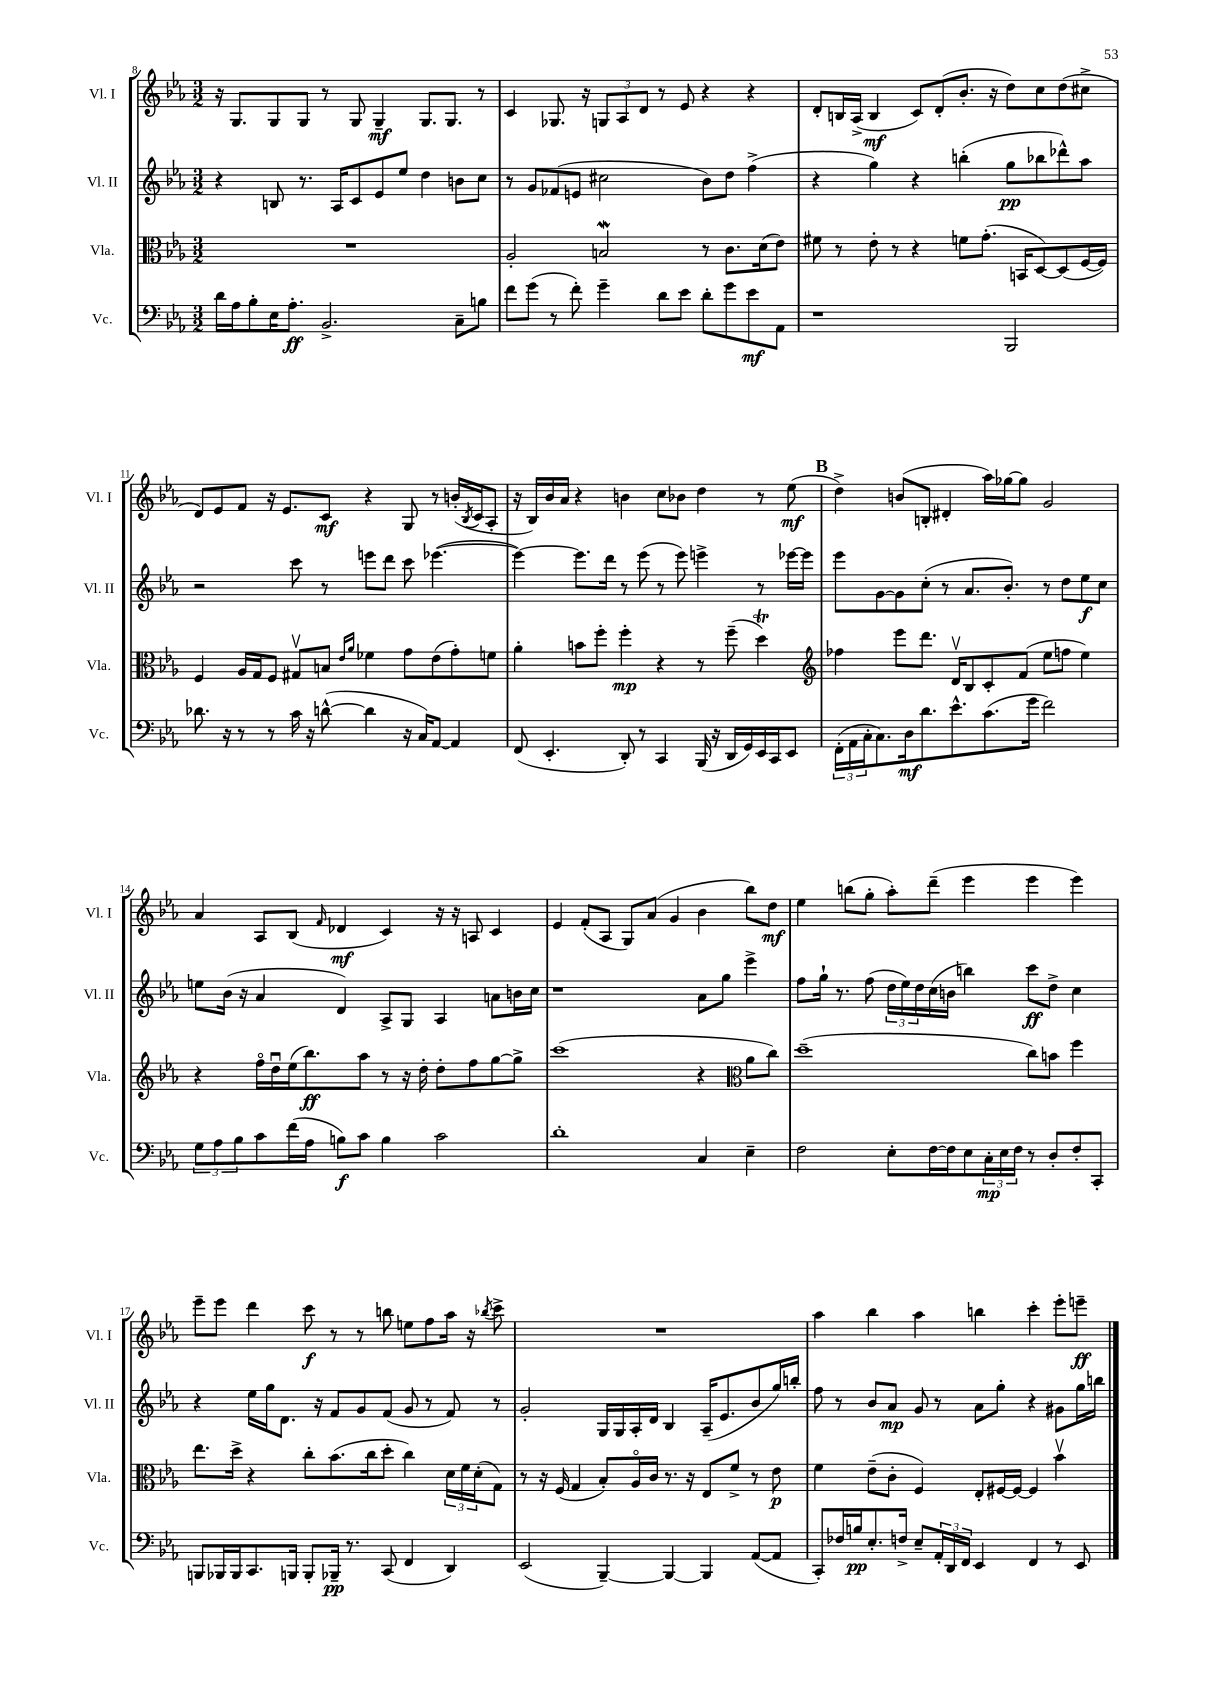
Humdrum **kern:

**kern	**dynam	**kern	**dynam	**kern	**dynam	**kern	**dynam
*part4	*part4	*part3	*part3	*part2	*part2	*part1	*part1
*staff4	*staff4	*staff3	*staff3	*staff2	*staff2	*staff1	*staff1
*I"Vc.	*	*I"Vla.	*	*I"Vl. II	*	*I"Vl. I	*
*I'Vc.	*	*I'Vla.	*	*I'Vl. II	*	*I'Vl. I	*
*clefF4	*	*clefC3	*	*clefG2	*	*clefG2	*
*k[b-e-a-]	*	*k[b-e-a-]	*	*k[b-e-a-]	*	*k[b-e-a-]	*
*M3/2	*	*M3/2	*	*M3/2	*	*M3/2	*
=8	=8	=8	=8	=8	=8	=8	=8
16d\LL	.	1.r	.	4r	.	16r	.
16A-\J	.	.	.	.	.	8.G/L	.
8B-'\	.	.	.	.	.	.	.
16E-\K	.	.	.	8Bn/	.	8G/	.
8.A-'\J	ff	.	.	.	.	.	.
.	.	.	.	8.r	.	8G/J	.
2.BB-^/	.	.	.	.	.	8r	.
.	.	.	.	16A-/KL	.	.	.
.	.	.	.	8c/	.	8G/	.
.	.	.	.	8e-/	.	4G~/	mf
.	.	.	.	8ee-/J	.	.	.
.	.	.	.	4dd\	.	8.G/L	.
.	.	.	.	.	.	8.G/J	.
8C~\L	.	.	.	8bn\L	.	.	.
8Bn\J	.	.	.	8cc\J	.	8r	.
=9	=9	=9	=9	=9	=9	=9	=9
8f\L	.	2A-'/	.	8r	.	4c/	.
(8g\J	.	.	.	8g/L	.	.	.
8r	.	.	.	(8f-X/	.	8.G-X/	.
8f'\)	.	.	.	8en/J	.	.	.
.	.	.	.	.	.	16r	.
4g~\	.	2BnW/	.	2cc#X\	.	12Gn/L	.
.	.	.	.	.	.	12A-/	.
.	.	.	.	.	.	12d/J	.
8d\L	.	.	.	.	.	8r	.
8e-\J	.	.	.	.	.	8e-/	.
8d'\L	.	8r	.	8b-\L)	.	4r	.
8g\	.	8.c\L	.	8dd\J	.	.	.
8e-\	mf	.	.	(4ff^\	.	4r	.
.	.	(16d\k	.	.	.	.	.
8AA-\J	.	8e-\J)	.	.	.	.	.
=10	=10	=10	=10	=10	=10	=10	=10
1r	.	8f#X\	.	4r	.	8d'/L	.
.	.	8r	.	.	.	16Bn/L	.
.	.	.	.	.	.	(16A-^/JJ	.
.	.	8e-'\	.	4gg\)	.	4B/	mf
.	.	8r	.	.	.	.	.
.	.	4r	.	4r	.	8c/L)	.
.	.	.	.	.	.	(8d'/	.
.	.	8fn\L	.	(4bbn'\	.	8.b-'/J	.
.	.	(8.g'\J	.	.	.	.	.
.	.	.	.	.	.	16r	.
2BBB-/	.	.	.	8gg\L	pp	8dd\L)	.
.	.	16BBn/KL	.	.	.	.	.
.	.	[8D/)	.	8bb-X\	.	8cc\	.
.	.	(8D/]	.	8ddd-X^^\)	.	(8dd\	.
.	.	[16F/L	.	8aa-\J	.	8cc#X^\J	.
.	.	16F/JJ])	.	.	.	.	.
!!LO:LB:g=z
=11	=11	=11	=11	=11	=11	=11	=11
8.d-X\	.	4F/	.	2r	.	8d/L)	.
.	.	.	.	.	.	8e-/	.
16r	.	.	.	.	.	.	.
8r	.	16A-/LL	.	.	.	8f/J	.
.	.	16G/J	.	.	.	.	.
8r	.	8F/J	.	.	.	16r	.
.	.	.	.	.	.	8.e-/L	.
16c\	.	8G#Xv/L	.	8ccc\	.	.	.
16r	.	.	.	.	.	.	.
([8dn^^\	.	8Bn/J	.	8r	.	8c/J	mf
.	.	16qqe-/LL	.	.	.	.	.
.	.	16qqa-/JJ	.	.	.	.	.
4d\]	.	4f-X\	.	8eeen\L	.	4r	.
.	.	.	.	8ddd\J	.	.	.
16r	.	8g\L	.	8ccc\	.	8G/	.
16C/KL)	.	.	.	.	.	.	.
[8AA-/J	.	(8e-\	.	([4.eee-X\	.	8r	.
4AA-/]	.	8g'\)	.	.	.	(16bn'/LL	.
.	.	.	.	.	.	8qB-/	.
.	.	.	.	.	.	16c/J	.
.	.	8fn\J	.	.	.	8A-'/J	.
=12	=12	=12	=12	=12	=12	=12	=12
(8FF/	.	4a-'\	.	4eee-\_)	.	16r	.
.	.	.	.	.	.	16B-/LL)	.
4.EE-'/	.	.	.	.	.	16b-/	.
.	.	.	.	.	.	16a-/JJ	.
.	.	8bn\L	.	8.eee-\L]	.	4r	.
.	.	8ff'\J	.	.	.	.	.
.	.	.	.	16ddd\Jk	.	.	.
8DD'/)	.	4ff'\	mp	8r	.	4bn\	.
8r	.	.	.	(8eee-\	.	.	.
4CC/	.	4r	.	8r	.	8cc\L	.
.	.	.	.	8eee-\)	.	8b-X\J	.
(16BBB-/	.	8r	.	4eeen^\	.	4dd\	.
16r	.	.	.	.	.	.	.
16DD/LL	.	(8ff~\	.	.	.	.	.
16GG/)	.	.	.	.	.	.	.
16EE-/	.	4ddt\)	.	8r	.	8r	.
16CC/J	.	.	.	.	.	.	.
8EE-/J	.	.	.	[16eee-X\LL	.	(8ee-\	mf
.	.	.	.	16eee-\JJ]	.	.	.
!!LO:REH:place=s1:t=B
=13	=13	=13	=13	=13	=13	=13	=13
*	*	*clefG2	*	*	*	*	*
(24FF'\LL	.	4ff-X\	.	8eee-\L	.	4dd^\)	.
24AA-\	.	.	.	.	.	.	.
24C'\J	.	.	.	.	.	.	.
8.C\)	.	.	.	[8g\	.	.	.
.	.	8eee-\L	.	8g\]	.	(8bn/L	.
16D\k	mf	.	.	.	.	.	.
8.d\	.	8.ddd\J	.	(8cc'\J	.	8Bn'/J	.
.	.	.	.	8r	.	4d#X'/	.
8.e-^^\	.	16dv/KL	.	.	.	.	.
.	.	8B-/	.	8.a-/L	.	.	.
(8.c\	.	8c'/	.	.	.	16aa-\LL)	.
.	.	.	.	8.b-'/J)	.	[16gg-X\J	.
.	.	(8f/J	.	.	.	8gg-\J]	.
16g\Jk	.	.	.	.	.	.	.
2f\)	.	8ee-\L	.	8r	.	2g/	.
.	.	8ffn\J	.	8dd\L	.	.	.
.	.	4ee-\)	.	8ee-\	f	.	.
.	.	.	.	8cc\J	.	.	.
!!LO:LB:g=z
=14	=14	=14	=14	=14	=14	=14	=14
12G\L	.	4r	.	8een\L	.	4a-/	.
12A-\	.	.	.	.	.	.	.
.	.	.	.	(16b-\Jk	.	.	.
12B-\	.	.	.	.	.	.	.
.	.	.	.	16r	.	.	.
8c\	.	16ff\LL	.	4a-/	.	8A-/L	.
.	.	16ddu\	.	.	.	.	.
(16f\L	.	(16ee-\J	.	.	.	(8B-/J	.
16A-\JJ	.	8.bb-\)	ff	.	.	.	.
.	.	.	.	.	.	16qqf/	.
8Bn\L)	f	.	.	4d/)	.	4d-X/	mf
8c\J	.	8aa-\J	.	.	.	.	.
4B\	.	8r	.	8A-^/L	.	4c/)	.
.	.	16r	.	8G/J	.	.	.
.	.	16dd'\	.	.	.	.	.
2c\	.	8dd'\L	.	4A-/	.	16r	.
.	.	.	.	.	.	16r	.
.	.	8ff\	.	.	.	8An/	.
.	.	[8gg\	.	8an\L	.	4c/	.
.	.	8gg^\J]	.	16bn\L	.	.	.
.	.	.	.	16cc\JJ	.	.	.
=15	=15	=15	=15	=15	=15	=15	=15
1d'	.	(1ccc	.	1r	.	4e-/	.
.	.	.	.	.	.	(8f'/L	.
.	.	.	.	.	.	8A-/J	.
.	.	.	.	.	.	8G/L)	.
.	.	.	.	.	.	(8a-/J	.
.	.	.	.	.	.	4g/	.
4C/	.	4r	.	8a-\L	.	4b-\	.
.	.	.	.	8gg\J	.	.	.
*	*	*clefC3	*	*	*	*	*
4E-~\	.	8a-\L	.	4eee-^\	.	8bb-\L)	.
.	.	8cc\J)	.	.	.	8dd\J	mf
=16	=16	=16	=16	=16	=16	=16	=16
2F\	.	(1dd~	.	8ff\L	.	4ee-\	.
.	.	.	.	16gg`\Jk	.	.	.
.	.	.	.	8.r	.	.	.
.	.	.	.	.	.	(8bbn\L	.
.	.	.	.	(8ff\	.	8gg'\J	.
8E-'\L	.	.	.	24dd\LL	.	8aa-'\L)	.
.	.	.	.	24ee-\)	.	.	.
.	.	.	.	24dd\	.	.	.
[16F\L	.	.	.	(16cc\	.	(8ddd~\J	.
16F\J]	.	.	.	16bn\JJ	.	.	.
8E-\	.	.	.	4bbn\)	.	4eee-\	.
24C'\L	mp	.	.	.	.	.	.
24E-\	.	.	.	.	.	.	.
24F\JJ	.	.	.	.	.	.	.
8r	.	8cc\L)	.	8ccc\L	ff	4eee-\	.
8D'/L	.	8bn\J	.	8dd^\J	.	.	.
8F'/	.	4ff\	.	4cc\	.	4eee-\)	.
8CC'/J	.	.	.	.	.	.	.
!!LO:LB:g=z
=17	=17	=17	=17	=17	=17	=17	=17
8BBBn/L	.	8.ee-\L	.	4r	.	8eee-~\L	.
16BBB-X/L	.	.	.	.	.	8eee-\J	.
16BBB-/J	.	16dd^\Jk	.	.	.	.	.
8.CC/	.	4r	.	16ee-\LL	.	4ddd\	.
.	.	.	.	16gg\J	.	.	.
.	.	.	.	8.d\J	.	.	.
16BBBn/Jk	.	.	.	.	.	.	.
8BBB'/L	.	8cc'\L	.	.	.	8ccc\	f
.	.	.	.	16r	.	.	.
16BBB-X~/Jk	pp	(8.b-\	.	8f/L	.	8r	.
8.r	.	.	.	.	.	.	.
.	.	.	.	8g/	.	8r	.
.	.	16cc\k	.	.	.	.	.
(8CC/	.	8dd'\J	.	(8f/J	.	8bbn\	.
4FF/	.	4cc\)	.	8g/	.	8een\L	.
.	.	.	.	8r	.	8ff\	.
4DD/)	.	24d\LL	.	8f/)	.	16aa-\Jk	.
.	.	24f\	.	.	.	.	.
.	.	.	.	.	.	16r	.
.	.	(24d'\J	.	.	.	.	.
.	.	.	.	.	.	8qbb-X/	.
.	.	8G\J)	.	8r	.	8ccc^\	.
=18	=18	=18	=18	=18	=18	=18	=18
(2EE-/	.	8r	.	2g'/	.	1.r	.
.	.	16r	.	.	.	.	.
.	.	(16F/	.	.	.	.	.
.	.	4G/	.	.	.	.	.
[4BBB-~/)	.	8B-'/L)	.	16G/LL	.	.	.
.	.	.	.	16G/	.	.	.
.	.	16A-/L	.	16A-'/	.	.	.
.	.	16c/JJ	.	16d/JJ	.	.	.
4BBB-/_	.	8.r	.	4B-/	.	.	.
.	.	16r	.	.	.	.	.
4BBB-/]	.	8E-/L	.	(16A-~/KL	.	.	.
.	.	.	.	8.e-/	.	.	.
.	.	8f^/J	.	.	.	.	.
([8AA-/L	.	8r	.	8b-/	.	.	.
8AA-/J]	.	8e-\	p	16gg/L)	.	.	.
.	.	.	.	16bbn'/JJ	.	.	.
=19	=19	=19	=19	=19	=19	=19	=19
8CC'/L)	.	4f\	.	8ff\	.	4aa-\	.
16F-X/L	.	.	.	8r	.	.	.
16Bn/J	pp	.	.	.	.	.	.
8.E-'/	.	(8e-~\L	.	8b-/L	.	4bb-\	.
.	.	8c'\J	.	8a-/J	mp	.	.
16Fn^/Jk	.	.	.	.	.	.	.
8E-~/L	.	4F/)	.	8g/	.	4aa-\	.
24AA-'/L	.	.	.	8r	.	.	.
24DD/	.	.	.	.	.	.	.
24FF/JJ	.	.	.	.	.	.	.
4EE-/	.	8E-'/L	.	8a-\L	.	4bbn\	.
.	.	[16F#X/L	.	8gg'\J	.	.	.
.	.	16F#/JJ_	.	.	.	.	.
4FF/	.	4F#/]	.	4r	.	4ccc'\	.
8r	.	4b-v\	.	8g#X\L	.	8eee-'\L	.
8EE-/	.	.	.	16gg\L	.	8eeen~\J	ff
.	.	.	.	16bbn\JJ	.	.	.
==	==	==	==	==	==	==	==
*-	*-	*-	*-	*-	*-	*-	*-
